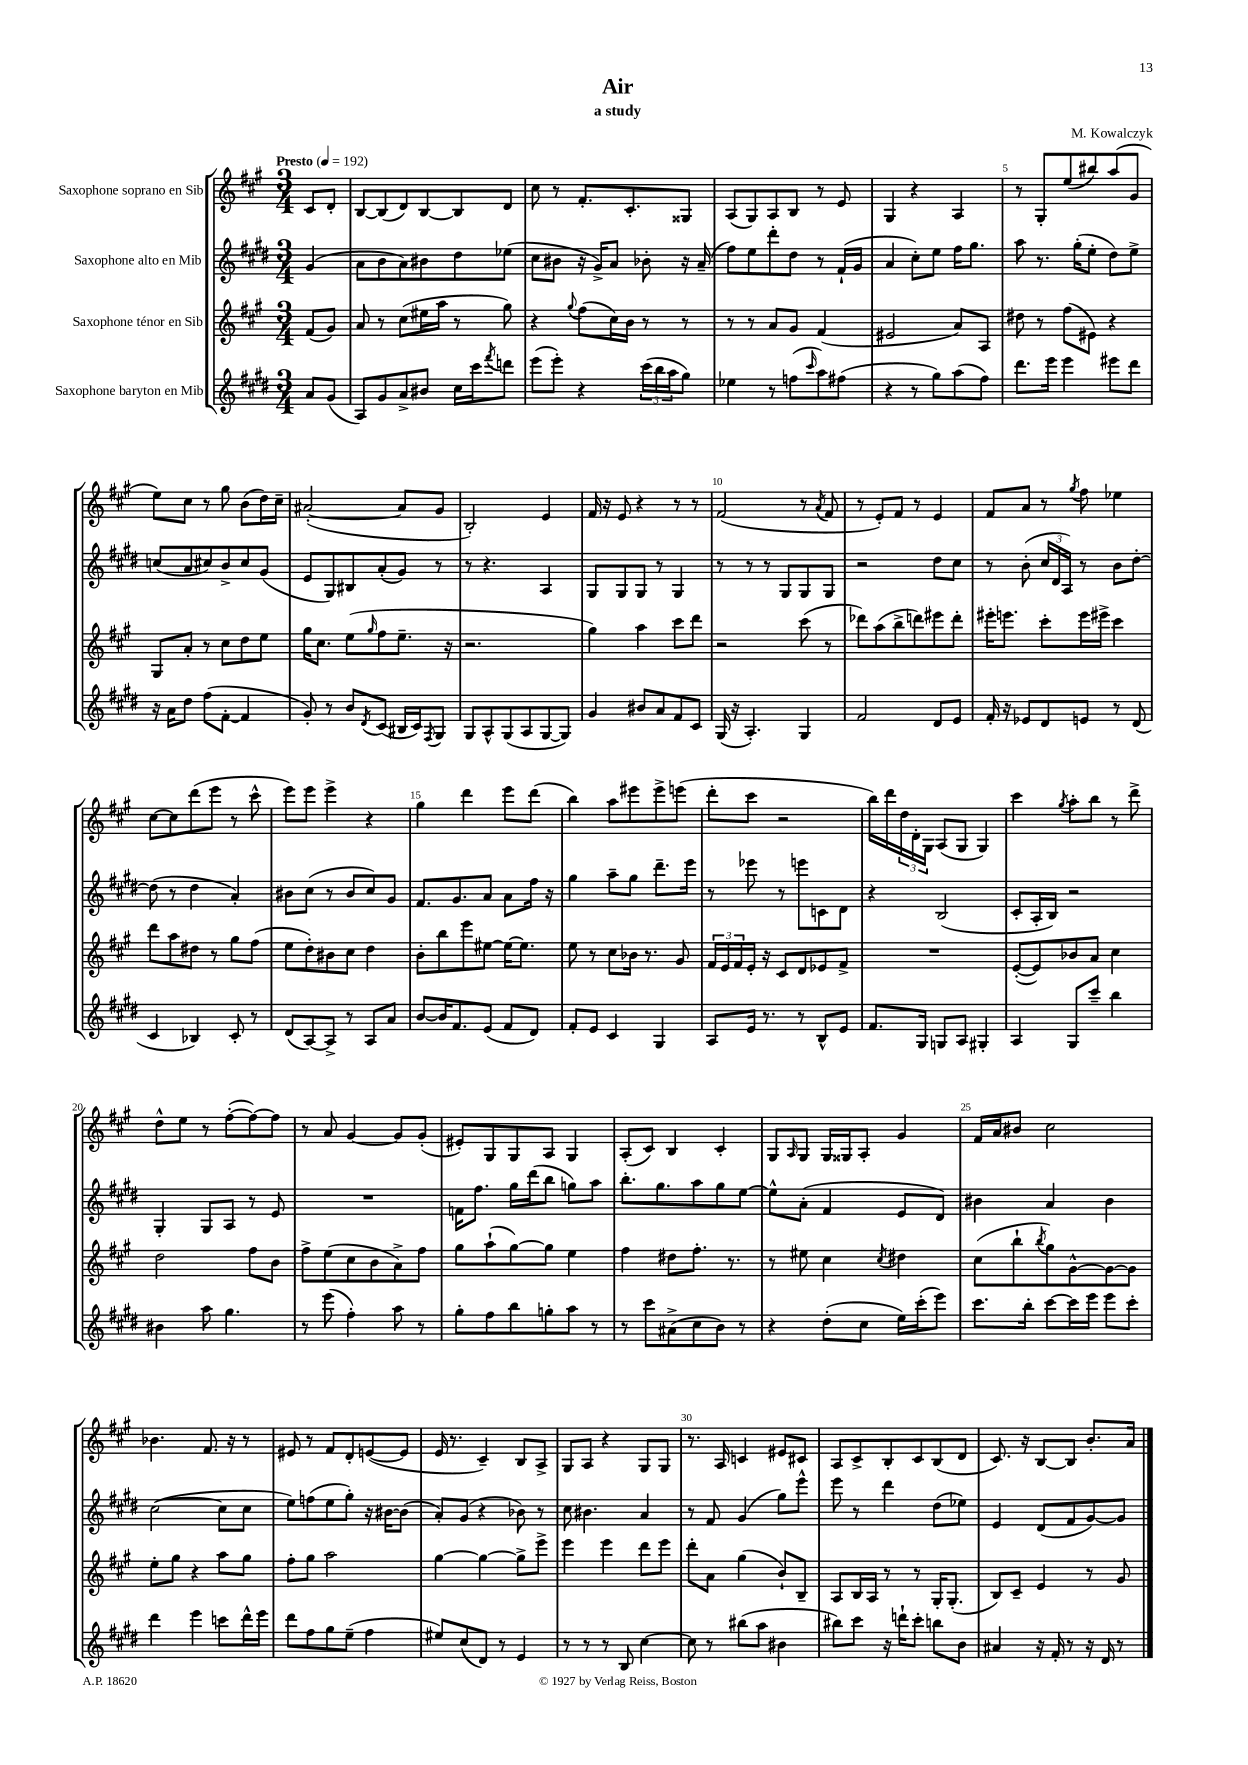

**kern	**kern	**kern	**kern
*part4	*part3	*part2	*part1
*staff4	*staff3	*staff2	*staff1
*I"Saxophone baryton en Mib	*I"Saxophone ténor en Sib	*I"Saxophone alto en Mib	*I"Saxophone soprano en Sib
*clefG2	*clefG2	*clefG2	*clefG2
*k[f#c#g#d#]	*k[f#c#g#]	*k[f#c#g#d#]	*k[f#c#g#]
*M3/4	*M3/4	*M3/4	*M3/4
*MM192	*MM192	*MM192	*MM192
=	=	=	=
!	!	!	!LO:TX:a:B:t=Presto
8a/L	(8f#/L	(4g#/	8c#/L
(8g#/J	8g#/J)	.	8d'/J
=1	=1	=1	=1
8A/L)	8a/	8a\L	[8B/L
8g#/	8r	8b\	(8B/]
8a^/	(8cc#\L	8a\)	8d/)
8b#X/J	16ee#X\L	8b#X\	[8B/
.	16aa\JJ	.	.
16cc#\LL	8r	8dd#\	8B/]
16ccc#\J	.	.	.
8qfff#/	.	.	.
8dddn\J	8gg#\)	(8ee-X\J	8d/J
=2	=2	=2	=2
(8eee\L	4r	8cc#\L	8cc#\
8eee'\J)	.	8b#X\J	8r
.	8qqgg#/	.	.
4r	(8ff#\L	16r	8.f#'/L
.	.	16g#^/KL)	.
.	16cc#\L)	8a/J	.
.	16b\JJ	.	8.c#'/
(24ccc#\LL	8r	8b-X'\	.
24bb\	.	.	.
24aa\J	.	.	.
8gg#\J)	8r	16r	8G##X/J
.	.	(16a~/	.
=3	=3	=3	=3
4ee-X\	8r	8ff#\L)	(8A/L
.	8r	8ee\	8G#/)
8r	8a/L	8ddd#'\	8A/
(8ffn\L	8g#/J	8dd#\J	8B/J
16qqccc#/	.	.	.
8aa\)	(4f#/	8r	8r
(8ff#X\J	.	(16f#`/LL	8e/
.	.	16g#/JJ	.
=4	=4	=4	=4
4r	2e#X/	4a/	4G#/
8r	.	8cc#'\L)	4r
8gg#\L)	.	8ee\J	.
(8aa\	8a/L)	16ff#\KL	4A/
.	.	8.gg#\J	.
8ff#\J)	8A/J	.	.
=5	=5	=5	=5
8.ddd#\L	8dd#X\	8aa\	8r
.	8r	8.r	8G#'/L
16eee\Jk	.	.	.
4eee\	(8ff#\L	.	(8ee/
.	.	(16gg#'\KL	.
.	8e#X\J)	8ee'\J	8bb#X/)
8eee#X\L	4r	8dd#\L)	(8aa/
8ddd#\J	.	8ee^\J	8g#/J
!!LO:LB:g=z
=6	=6	=6	=6
16r	8G#/L	(8ccn/L	8ee\L)
16a\KL	.	.	.
8dd#\J	8a'/J	8a/	8cc#\J
(8ff#\L	8r	8cc#X/)	8r
[8f#'\J	8cc#\L	8b^/	8gg#\
4f#/]	8dd\	8cc#/	(8b\L
.	8ee\J	(8g#/J	16dd\L)
.	.	.	16cc#~\JJ
=7	=7	=7	=7
8g#'/)	16gg#\KL	8e/L	([2a#X'/
.	8.cc#\J	.	.
8r	.	8G#/)	.
8b/L	(8ee\L	8B#X/	.
8qd#/	16qqgg#/	.	.
(8c#/J	8ff#\	(8a'/	.
16B#X/LL	8.ee~\J	8g#/J)	8a#/L]
16c#/J)	.	.	.
8qF#/	.	.	.
8G#/J	.	8r	8g#/J
.	16r	.	.
=8	=8	=8	=8
8G#/L	2.r	8r	2B'/)
8A^^/	.	4.r	.
(8G#/	.	.	.
8A/	.	.	.
[8G#/	.	4A/	4e/
8G#/J])	.	.	.
=9	=9	=9	=9
4g#/	4gg#\)	8G#/L	16f#/
.	.	.	16r
.	.	8G#/	8e/
8b#X/L	4aa\	8G#/J	4r
8a/	.	8r	.
8f#/	8ccc#\L	4G#/	8r
8c#/J	8ddd\J	.	8r
=10	=10	=10	=10
(16G#/	2r	8r	(2f#/
16r	.	.	.
4.A'/)	.	8r	.
.	.	8r	.
.	.	8G#/L	.
4G#/	(8ccc#\	8G#/	8r
.	.	.	8qa/
.	8r	8G#/J	8f#/
=11	=11	=11	=11
2f#/	8ddd-X\L)	2r	8r
.	(8aa\	.	8e'/L)
.	8bb^\	.	8f#/J
.	8dddn\)	.	8r
8d#/L	8eee#X\	8dd#\L	4e/
8e/J	8ddd'\J	8cc#\J	.
=12	=12	=12	=12
16f#'/	16eee#X'\KL	8r	8f#/L
16r	8.eeen\J	.	.
8e-X/L	.	(8b'\	8a/J
8d#/	8ccc#'\L	24cc#/LL	8r
.	.	24d#/	.
.	.	24A/JJ)	.
.	.	.	8qgg#/
8en/J	16eee\L	8r	8ff#\
.	16eee#X^\JJ	.	.
8r	4ccc#\	8b\L	4ee-X\
(8d#/	.	[8dd#'\J	.
!!LO:LB:g=z
=13	=13	=13	=13
4c#/	8ddd\L	(8dd#\]	[8cc#\L
.	8aa\	8r	8cc#\]
4B-X/)	8dd#X\J	4dd#\	(8ddd\
.	8r	.	8eee\J
8c#'/	8gg#\L	4a'/)	8r
8r	(8ff#\J	.	8ccc#^^\
=14	=14	=14	=14
(8d#/L	8ee\L	8b#X\L	8eee\L)
[8A/)	8dd'\)	(8cc#\J	8eee\J
8A^/J]	8b#X\	8r	4eee^\
8r	8cc#\J	8b#/L	.
8A/L	4dd\	8cc#/)	4r
8a/J	.	8g#/J	.
=15	=15	=15	=15
[8b/L	8b'\L	8.f#/L	4gg#\
16b/K]	8bb\	.	.
8.f#/	.	8.g#/	.
.	8eee\	.	4ddd\
(8e/J	[8ee#X\J	8a/J	.
8f#/L	16ee#\KL_	8a\L	8eee\L
.	8.ee#\J]	.	.
8d#/J)	.	16ff#\Jk	(8ddd\J
.	.	16r	.
=16	=16	=16	=16
8f#'/L	8ee\	4gg#\	4bb\)
8e/J	8r	.	.
4c#/	8cc#\L	8aa~\L	8aa\L
.	16b-X\Jk	8gg#\J	8eee#X\
.	8.r	.	.
4G#/	.	8.ddd#~\L	8eee#^\
.	8g#/	.	(8eeen\J
.	.	16eee\Jk	.
=17	=17	=17	=17
8A/L	24f#/LL	8r	8ddd'\L
.	24e/	.	.
.	24f#/	.	.
16e/Jk	16e'/JJ	8eee-X\	8ccc#\J
8.r	16r	.	.
.	8c#/L	8r	2r
8r	8d/	8eeen\L	.
8B^^/L	8e-X/	8cn\	.
8e/J	8f#^/J	8d#\J	.
=18	=18	=18	=18
8.f#/L	2.r	4r	16bb\LL)
.	.	.	16ddd\
.	.	.	24dd\
.	.	.	24d'\
16G#/Jk	.	.	.
.	.	.	24G#\JJ
8Gn/L	.	(2B/	(8A/L
8A/J	.	.	8G#/J
4G#X'/	.	.	4G#/)
=19	=19	=19	=19
4A/	([8e'/L	8c#'/L	4ccc#\
.	8e/])	16A'/L	.
.	.	16B/JJ)	.
.	.	.	8qgg#/
8G#/L	8b-X/	2r	8aa'\L
8ccc#~/J	8a/J	.	8bb\J
4bb\	4cc#\	.	8r
.	.	.	8ddd^\
!!LO:LB:g=z
=20	=20	=20	=20
4b#X\	2dd\	4G#'/	8dd^^\L
.	.	.	8ee\J
8aa\	.	8G#/L	8r
4.gg#\	.	8A/J	([8ff#'\L
.	8ff#\L	8r	8ff#\_)
.	8b\J	8e/	8ff#\J]
=21	=21	=21	=21
8r	8ff#^\L	2.r	8r
(8eee\	(8ee\	.	8a/
4ff#'\)	8cc#\	.	[4g#/
.	8b\	.	.
8aa\	8a^\)	.	8g#/L]
8r	8ff#\J	.	(8g#'/J
=22	=22	=22	=22
8gg#'\L	8gg#\L	16fn\KL	8e#X'/L)
.	.	8.ff#\J	.
8ff#\	(8aa`\	.	8G#/
8bb\	[8gg#\)	16gg#\LL	8G#/
.	.	(16ddd#\J	.
8ggn'\	8gg#\J]	8bb\J	8A/J
8aa\J	4ee\	8ggn\L)	4G#/
8r	.	8aa\J	.
=23	=23	=23	=23
8r	4ff#\	8.bb'\L	(8A'/L
8ccc#\L	.	.	8c#/J)
.	.	8.gg#\	.
(8a#X^\	8dd#X\L	.	4B/
8cc#\	8.ff#'\J	8aa\	.
8b\J)	.	8gg#\	4c#'/
.	8.r	.	.
8r	.	[8ee\J	.
=24	=24	=24	=24
4r	8r	8ee^^\L]	8G#/L
.	.	.	16qqA/
.	8ee#X\	(8a'\J	8G#/J
(8dd#'\L	4cc#\	4f#/	16G#/LL
.	.	.	16G##X/J
8cc#\J	.	.	8A'/J
.	8qcc#/	.	.
16ee\LL)	4dd#X\	8e/L	4g#/
(16ccc#'\J	.	.	.
8eee\J)	.	8d#/J)	.
=25	=25	=25	=25
8.ccc#\L	(8cc#\L	4b#X\	16f#/LL
.	.	.	16a/J
.	8bb`\	.	8b#X/J
16bb'\Jk	.	.	.
.	8qbb/	.	.
[8ccc#\L	8gg#\)	4a/	2cc#\
16ccc#\L]	[8g#^^\	.	.
16eee\JJ	.	.	.
8eee\L	8g#\_	4b#\	.
8ccc#'\J	8g#\J]	.	.
!!LO:LB:g=z
=26	=26	=26	=26
4ddd#\	8ee'\L	([2cc#\	4.b-X\
.	8gg#\J	.	.
4eee\	4r	.	.
.	.	.	8.f#/
8cccn\L	8aa\L	8cc#\L]	.
.	.	.	16r
16ddd#^^\L	8gg#\J	8cc#\J	8r
16eee\JJ	.	.	.
=27	=27	=27	=27
8ddd#\L	8ff#'\L	8ee\L)	8e#X/
8ff#\	8gg#\J	(8ffn\	8r
8gg#\	2aa\	8ee\	8f#/L
(8ee~\J	.	8gg#'\J)	8d'/
4ff#\	.	16r	([8en/
.	.	[16b#X\KL	.
.	.	(8b#\J]	8e/J]
=28	=28	=28	=28
8ee#X/L)	[4gg#\	8a'/L)	16e/
.	.	.	8.r
(8cc#/	.	(8g#/J	.
8d#/J)	4gg#\_	4r	4c#~/)
8r	.	.	.
4e/	8gg#^\L]	8b-X\)	8B/L
.	8eee^\J	8r	8A^/J
=29	=29	=29	=29
8r	4eee\	8cc#\	8G#/L
8r	.	4.b#X\	8A/J
8r	4eee\	.	4r
8B/	.	.	.
[4cc#\	8ddd\L	4a/	8G#/L
.	8eee\J	.	8G#/J
=30	=30	=30	=30
8cc#\]	8ddd'\L	8r	8.r
8r	8a\J	8f#/	.
.	.	.	16A/
(8bb#X\L	(4gg#\	(4g#/	4cn/
8aa\J	.	.	.
4b#X\	8b`/L)	8gg#\L)	8e#X/L
.	8B~/J	8eee^^\J	8c#X/J
=31	=31	=31	=31
8bb#X\L)	8A/L	8eee\	8A/L
8ccc#\J	16B/L	8r	8c#^/
.	16A/JJ	.	.
16r	8r	4ddd#\	8B'/
16dddn`\KL	.	.	.
8ccc#'\J	8r	.	8c#/
8bbn\L	16G#'/KL	(8dd#\L	(8B/
.	(8.G#'/J	.	.
8b\J	.	8ee-X\J)	8d/J
=32	=32	=32	=32
4a#X/	8B/L)	4e/	8.c#/)
.	8c#~/J	.	.
.	.	.	16r
16r	4e/	(8d#/L	[8B/L
16f#'/	.	.	.
8r	.	8f#/	8B/J]
16r	8r	[8g#/)	8.b'/L
16d#/	.	.	.
8r	8g#/	8g#/J]	.
.	.	.	16a/Jk
==	==	==	==
*-	*-	*-	*-
